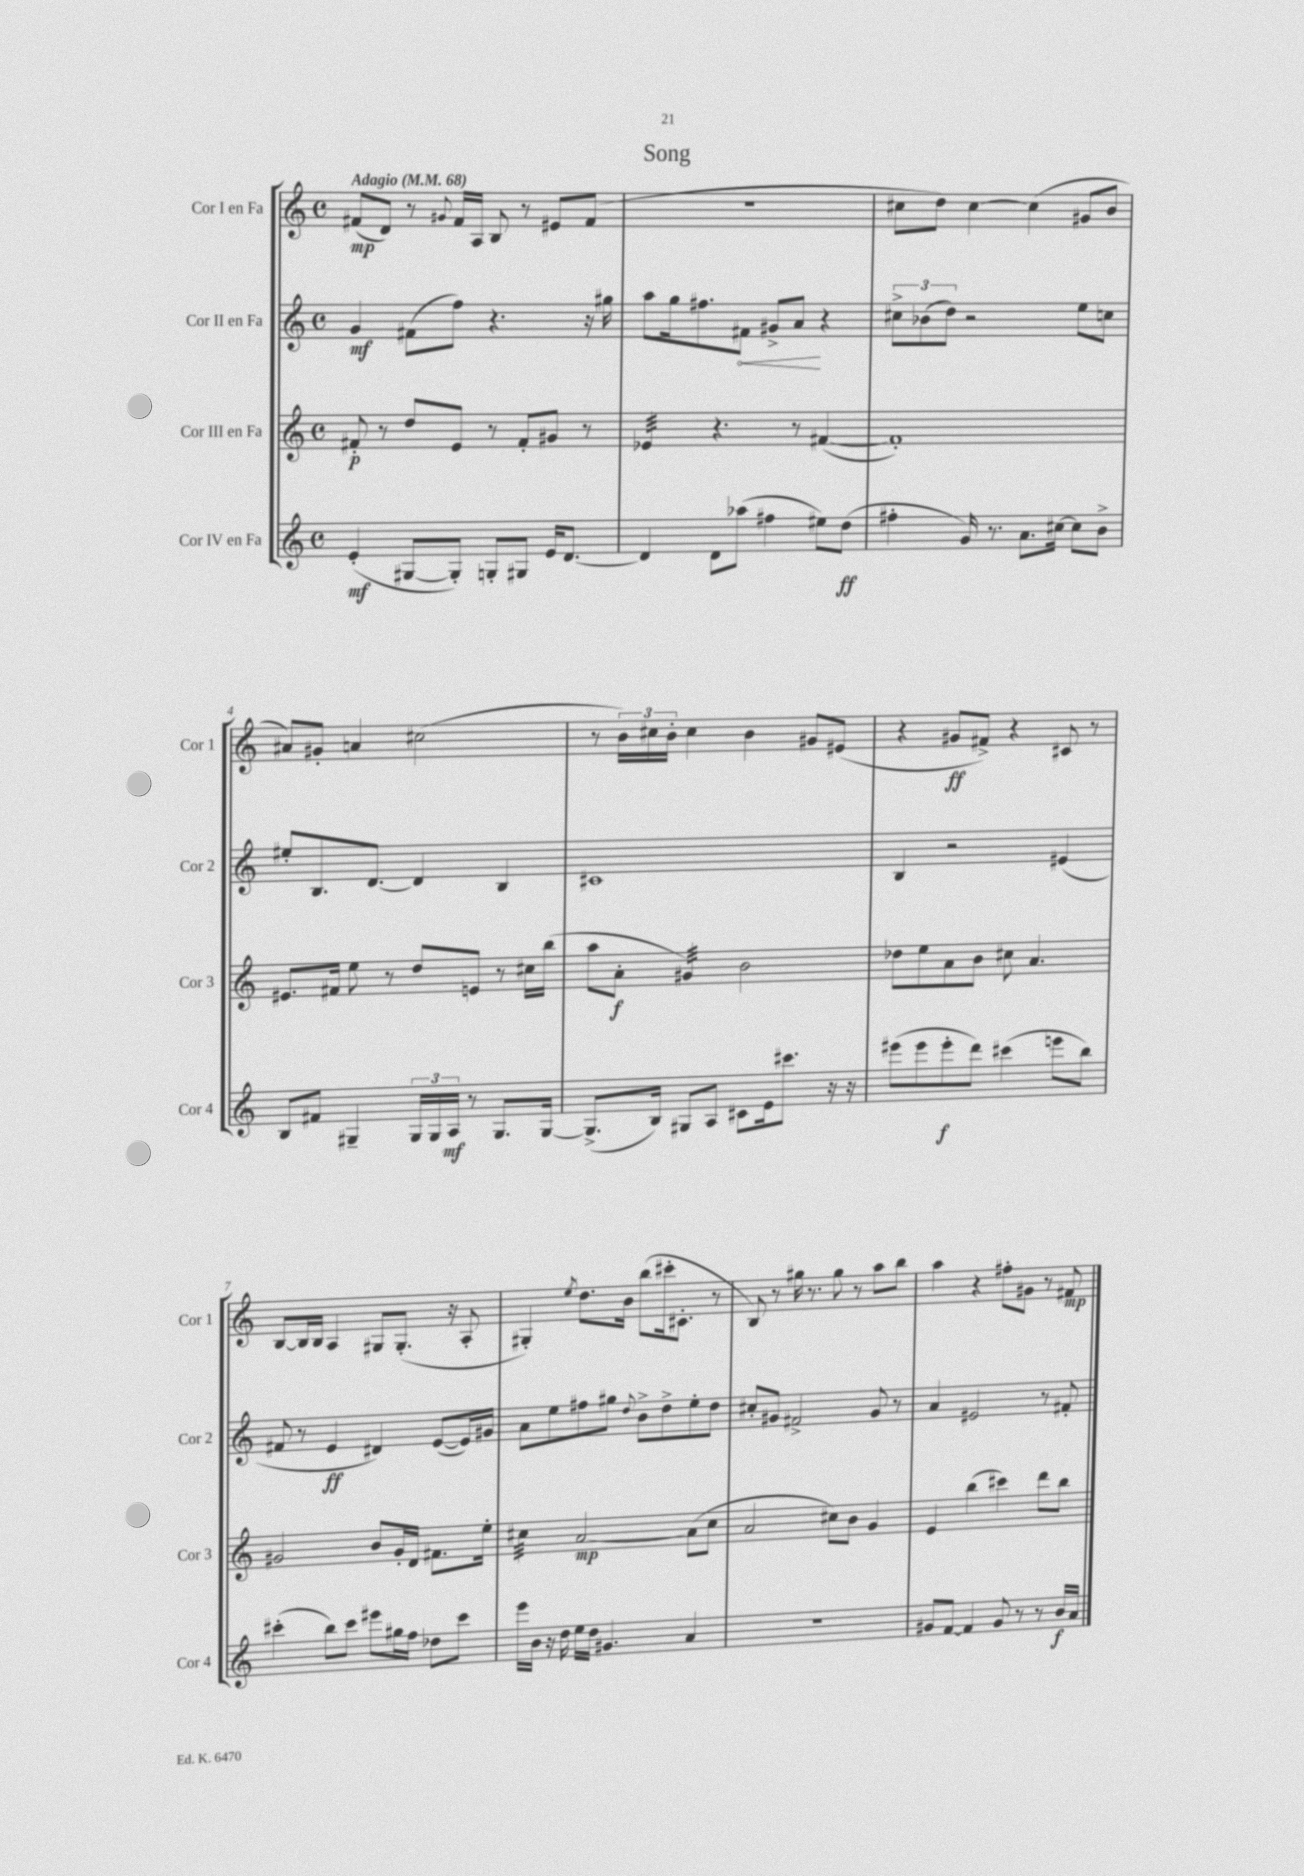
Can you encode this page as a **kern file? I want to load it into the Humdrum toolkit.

**kern	**kern	**kern	**kern
*staff4	*staff3	*staff2	*staff1
*clefG2	*clefG2	*clefG2	*clefG2
*k[]	*k[]	*k[]	*k[]
*M4/4	*M4/4	*M4/4	*M4/4
*met(c)	*met(c)	*met(c)	*met(c)
*MM68	*MM68	*MM68	*MM68
(4e'/	8f#'/	4g/	(8f#/L
.	8r	.	8d/J)
[8G#/L	8dd/L	(8f#\L	8r
.	.	.	8qqg#/
8G#'/]J)	8e/J	8ff\J)	16f#/LL
.	.	.	16A/JJ
8G'/L	8r	4.r	8B/
8G#/J	8f#'/L	.	8r
16e/LK	8g#/J	.	8e#/L
[8.d/J	.	.	.
.	8r	16r	(8f#/J
.	.	16gg#\	.
=	=	=	=
4d/]	4e-/	8aa\L	1r
.	.	16gg\k	.
.	.	8.ff#\	.
8d\L	4.r	.	.
(8aa-\J	.	8f#\J	.
4ff#\	.	8g#^/L	.
.	8r	8a/J	.
8ee#\L)	([4f#/	4r	.
(8dd\J	.	.	.
=	=	=	=
4ff#'\	1f#'])	12cc#^\L	8cc#\L
.	.	(12b-\	.
.	.	.	8dd\J)
.	.	12dd\J)	.
16g/)	.	2r	[4cc#\
8.r	.	.	.
8.a\L	.	.	(4cc#\]
[16cc#\Jk	.	.	.
8cc#\]L	.	8ee\L	8g#/L
8b^\J	.	8cc\J	8b/J
=	=	=	=
8B/L	8.e#/L	8ee#'/L	8a#/L)
8f#/J	.	8.B/	8g#'/J
.	16f#/Jk	.	.
4G#~/	8ee\	.	4a/
.	.	[8.d/J	.
.	8r	.	.
24G#/LL	8dd/L	4d/]	(2cc#\
24G#/	.	.	.
24A/JJ	.	.	.
8r	8e/J	.	.
8.G#/L	8r	4B/	.
.	16cc#\LL	.	.
[16G#/Jk	(16bb\JJ	.	.
=	=	=	=
(8.G#^/]L	8aa\L	1c#	8r
.	8a'\J	.	24b\LL)
.	.	.	24cc#\
16B/Jk)	.	.	.
.	.	.	24b'\JJ
8G#/L	4g#/)	.	4cc#\
8A/J	.	.	.
8c#\L	2b\	.	4b\
16e\k	.	.	.
8.ccc#\J	.	.	.
.	.	.	8g#/L
16r	.	.	(8e#/J
16r	.	.	.
=	=	=	=
(8eee#\L	8dd-\L	4B/	4r
8eee#\	8ee\	.	.
8eee#'\	8a\	2r	8g#/L
8ddd\J)	8b\J	.	8f#^/J)
(4ccc#\	8cc#\	.	4r
.	4.a/	.	.
8eee\L	.	(4e#/	8c#/
8bb\J)	.	.	8r
=	=	=	=
(4ccc#'\	2g#/	8f#/	[8B/L
.	.	8r	16B/]L
.	.	.	16B/JJ
8bb\L)	.	4e/	4A/
8ccc#\J	.	.	.
8eee#\L	8b/L	4d#/)	8G#/L
16gg#\L	16g#'/L	.	(8.G#'/J
16ff\JJ	16d/JJ	.	.
8dd-\L	8.f#\L	([8e/L	.
.	.	.	16r
8ccc#\J	.	16e/]L)	8A'/
.	16ee'\Jk	16g#/JJ	.
=	=	=	=
16eee\LL	4cc#\	8a\L	4G#'/)
16b\JJ	.	.	.
16r	.	8ee\	.
16dd\	.	.	.
.	.	.	8qee/
16ee\LL	[2a/	8ff#\	8.dd\L
16dd\JJ	.	.	.
4.g#/	.	8gg#\J	.
.	.	.	16b\Jk
.	.	8qqdd/	.
.	.	8b^\L	(8bb\L
.	.	8dd^\	16ccc#'\k
.	.	.	8.c#'\J
4a/	(8a\]L	8ee'\	.
.	8cc#\J	8dd\J	8r
=	=	=	=
1r	2a/	8cc#'/L	8B/)
.	.	8g#/J	8r
.	.	2f#^/	16gg#\
.	.	.	8.r
.	8cc#\L)	.	8gg#\
.	8b\J	.	8r
.	4g/	8g#/	8aa\L
.	.	8r	8bb\J
=	=	=	=
8g#/L	4e/	4a/	4aa\
[8f/J	.	.	.
4f/]	(4bb\	2e#/	4r
8g#/	4ccc#\)	.	8ff#'\L
8r	.	.	8g#\J
8r	8ddd\L	8r	8r
16b/LL	8bb\J	8f#'/	8f#/
16a/JJ	.	.	.
==	==	==	==
*-	*-	*-	*-
